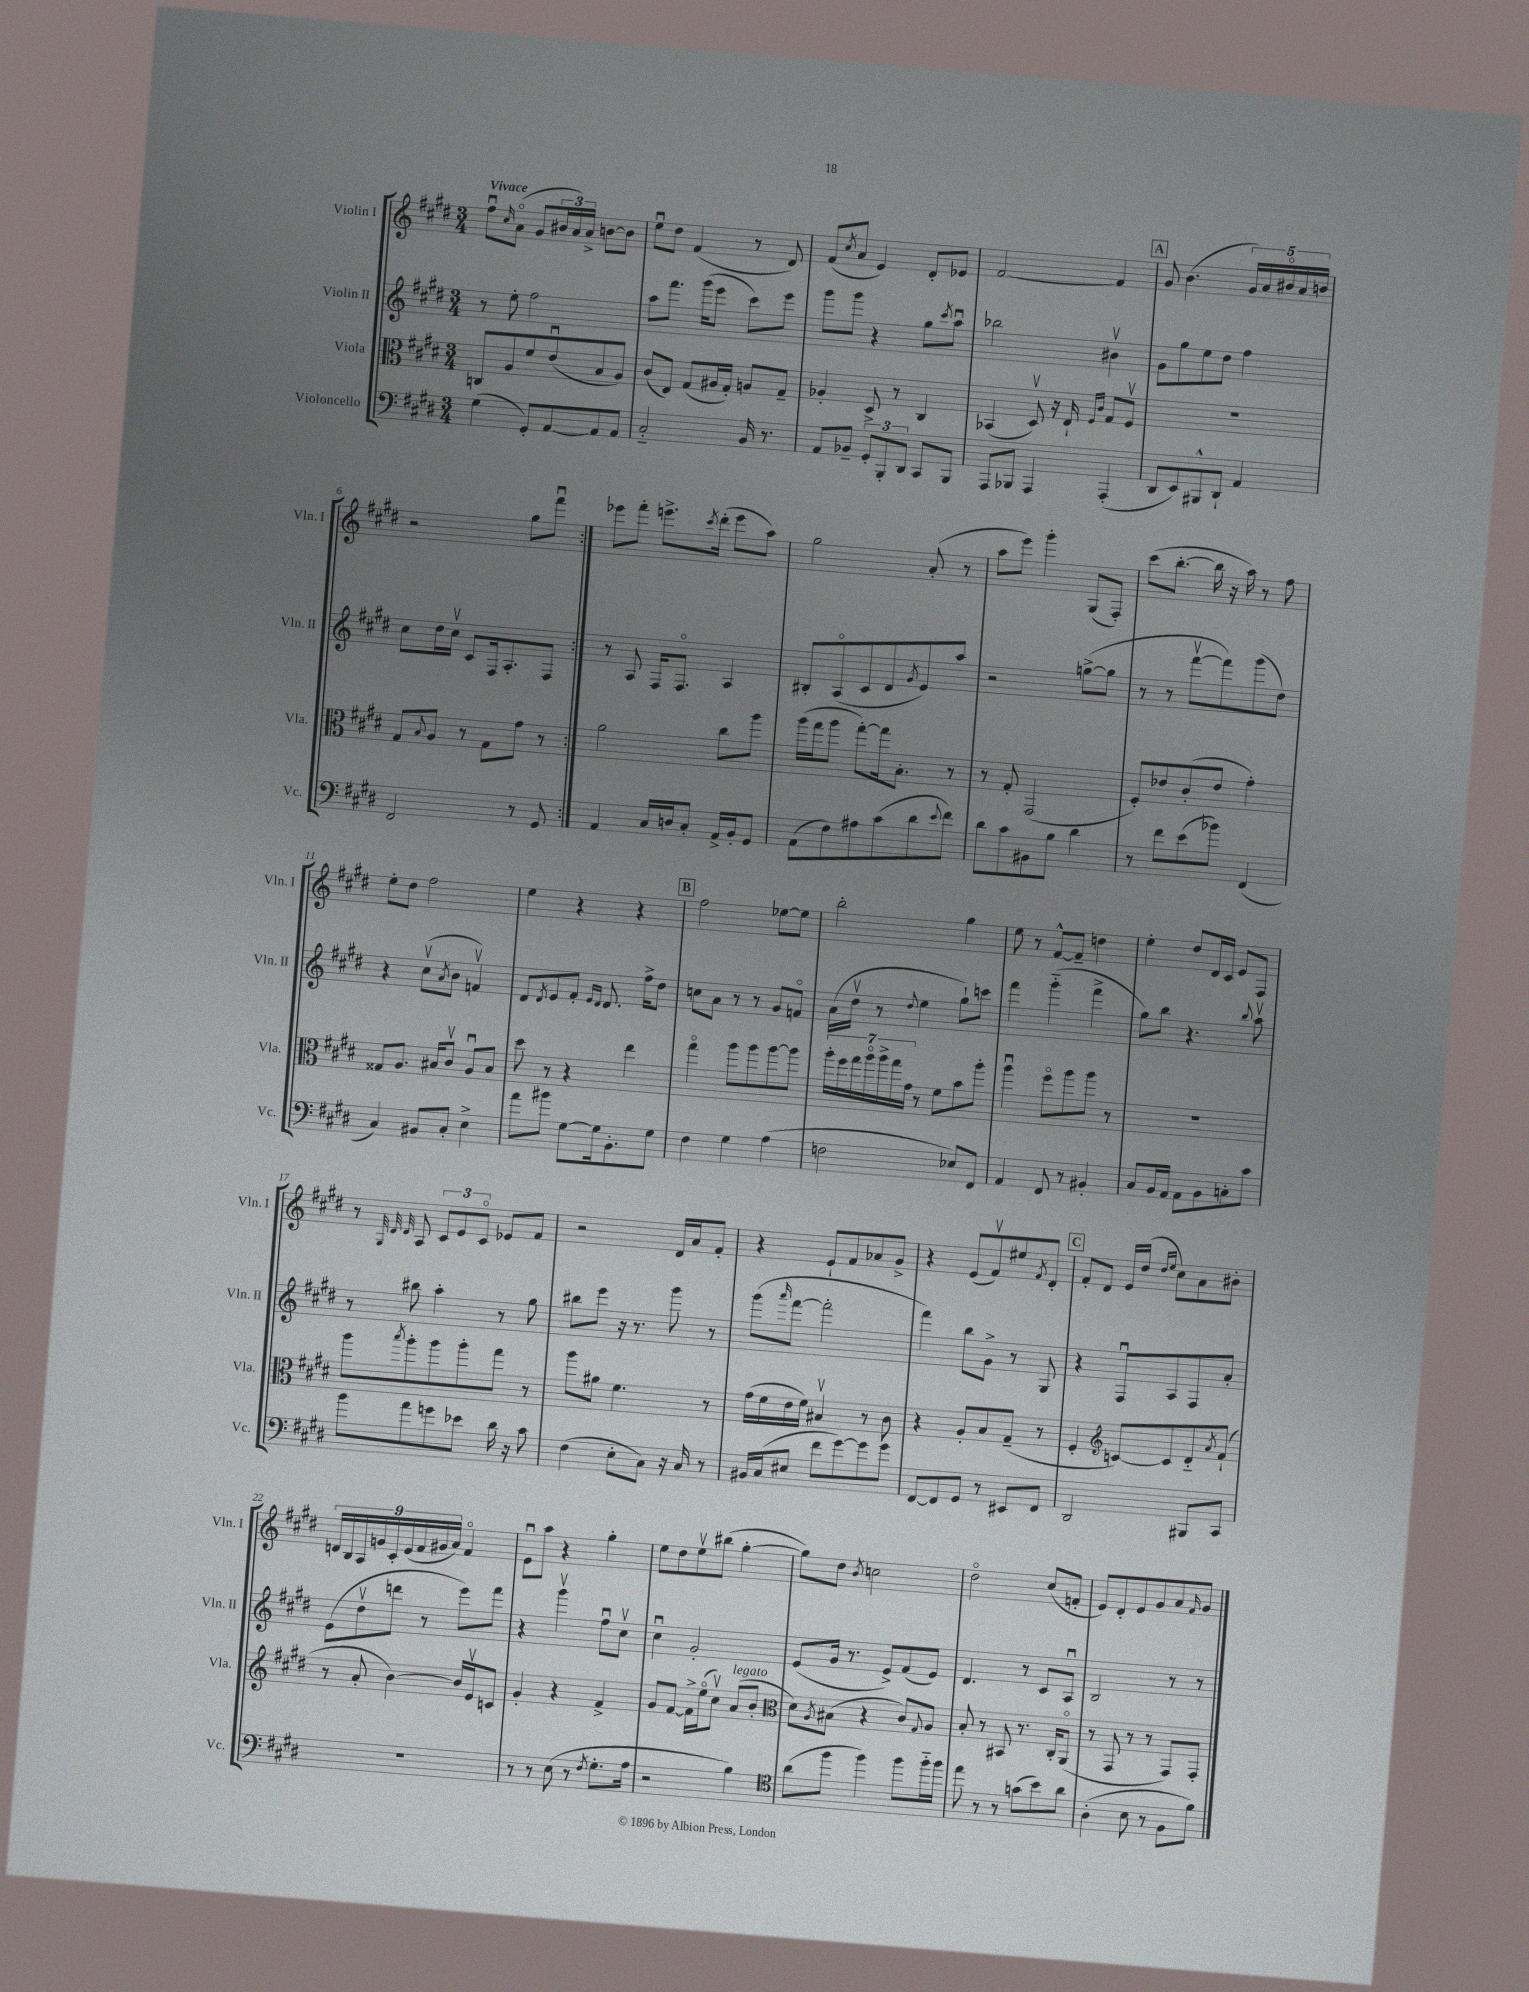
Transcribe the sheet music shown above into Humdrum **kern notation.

**kern	**kern	**kern	**kern
*part4	*part3	*part2	*part1
*staff4	*staff3	*staff2	*staff1
*I"Violoncello	*I"Viola	*I"Violin II	*I"Violin I
*I'Vc.	*I'Vla.	*I'Vln. II	*I'Vln. I
*clefF4	*clefC3	*clefG2	*clefG2
*k[f#c#g#d#]	*k[f#c#g#d#]	*k[f#c#g#d#]	*k[f#c#g#d#]
*M3/4	*M3/4	*M3/4	*M3/4
=1	=1	=1	=1
!	!	!	!LO:TX:a:B:t=Vivace
(4G#\	8Cn/L	8r	8ff#u\L
.	.	.	16qqcc#/
.	8A/	8ee'\	(8a\J
8GG#'/L)	8f#/	2ff#\	8g#/L
[8AA/	(8eu/	.	24b#X/L
.	.	.	24a/)
.	.	.	24a^/JJ
8AA/]	8B/	.	[8bn\L
8AA/J	8A/J)	.	8b\J]
=2	=2	=2	=2
2C#/	(8c#/L	8aa\L	8eeu\L
.	8E/J)	8.fff#\J	8dd#\J
.	(8G#/L	.	(4f#/
.	.	(16ggg#\KL	.
.	16A#X/L	8eee\J	.
.	16G#'/JJ)	.	.
16BB/	8An/L	8ccc#\L)	8r
8.r	.	.	.
.	8G#~/J	8eee\J	8d#/)
=3	=3	=3	=3
8AA/L	4A-X'/	8ggg#\L	(8f#/L
.	.	.	8qcc#/
8BB-X~/J	.	8ggg#\J	8a/J
12GG#'/L	8D#^/	4r	4e/)
12BBB'/	.	.	.
.	8r	.	.
12DD#/J	.	.	.
8CC#/L	4C#/	8gg#\L	8d#'/L
.	.	8qccc#/	.
8BBB/J	.	8aau\J	8e-X/J
=4	=4	=4	=4
8AAA/L	(4BB-X/	2bb-X\	[2f#/
8BBB-X/J	.	.	.
4AAA/	8D#v/)	.	.
.	16r	.	.
.	16E`/	.	.
.	16qqF#/LL	.	.
.	16qqc#/JJ	.	.
(4AAA'/	8G#/L	4b#Xv\	4f#/]
.	8F#v/J	.	.
!!LO:REH:place=s1:t=A
=5	=5	=5	=5
8DD#/L	2.r	8g#\L	8g#/
8EE/)	.	8gg#\	(4.b\
8BBB#X^^/	.	8ee\	.
8DD#`/J	.	8dd#\J	.
4AA/	.	4ff#\	20g#/LL)
.	.	.	20a/
.	.	.	20b#X/
.	.	.	20a/
.	.	.	20bn/JJ
!!LO:LB:g=z
=6	=6	=6	=6
2FF#/	8G#/L	8cc#\L	2r
.	8qqB/	.	.
.	8A/J	16dd#\L	.
.	.	16cc#v\JJ	.
.	8r	8c#/L	.
.	8G#\L	16F#/k	.
.	.	8.A'/	.
8r	8g#\J	.	8gg#\L
8GG#/	8r	8F#/J	8fff#u\J
=7:|!	=7:|!	=7:|!	=7:|!
4AA/	2a\	8r	8eee-X\L
.	.	8A/	8fff#'\J
16C#/LL	.	16F#/KL	8.eeen^\L
16Dn/J	.	8.F#/J	.
8C#'/J	.	.	.
.	.	.	8qccc#/
.	.	.	(16ddd#'\Jk
16AA^/LL	8cc#\L	4A/	8eee\L
16BB'/J	.	.	.
8GG#/J	8aa\J	.	8aa\J)
=8	=8	=8	=8
(8AA\L	(16aa\LL	8B#X'/L	2gg#\
.	16gg#\J	.	.
8F#\)	8aa\J	(8A/	.
8A#X\	[8gg#'\L)	8c#/	.
(8c#\	16gg#\k]	8d#/	.
.	8.B'\J	.	.
.	.	8qg#/	.
8d#\	.	8e/)	(8a'/
8qqe/	.	.	.
8f#\J)	8r	8aa/J	8r
=9	=9	=9	=9
8d#\L	8r	2r	8aa\L
8c#\	8G#'/	.	8eee\J)
8BB#X\	(2GG#/	.	4ggg#'\
8B\J	.	.	.
4d#\	.	([8ggn^\L	(8G#/L
.	.	8gg\J]	8F#'/J)
=10	=10	=10	=10
8r	8F#'/L)	8r	(8ccc#\L
8f#\L	8e-X/	8r	[8.bb'\J
(8e\	(8c#'/	[8fff#v\L	.
.	.	.	16bb\]
8b-X\J)	8e-/J	8fff#\])	16r
.	.	.	16aa\)
(4FF#/	4g#'\)	(8ggg#\	8r
.	.	8dd#\J)	8ff#\
!!LO:LB:g=z
=11	=11	=11	=11
4C#/)	8G##X/L	4r	8ee'\L
.	8.A/J	.	8dd#\J
8BB#X/L	.	(8cc#v\L	2ff#\
.	16B#X/KL	.	.
.	.	8qa/	.
8C#'/J	8c#v/J	8b\J	.
4E^\	8Au/L	4fnv/)	.
.	8B#/J	.	.
=12	=12	=12	=12
8a\L	8dd#\	8d#/L	4ee\
.	.	8qd#/	.
8b#X\J	8r	8e/	.
[8G#\L	4r	8f#'/J	4r
.	.	16qqe/LL	.
.	.	16qqd#/JJ	.
16G#\k]	.	8.d#/	.
8.BB'\	.	.	.
.	4ee\	.	4r
.	.	16ff#^\KL	.
8G#\J	.	8dd#\J	.
!!LO:REH:place=s1:t=B
=13	=13	=13	=13
4F#\	4gg#\	8ccn\L	2ff#\
.	.	8a\J	.
4G#\	8aa\L	8r	.
.	8aa\	8r	.
(4A\	[8aa\	8g#/L	[8ee-X\L
.	8aa\J]	8fn/J	8ee-\J]
=14	=14	=14	=14
2Fn\	28aa'\LL	(16a\LL	2bb'\
.	28ff#\	.	.
.	.	16dd#v\JJ	.
.	28gg#\	.	.
.	28aa\	.	.
.	.	8r	.
.	28aa^\	.	.
.	28gg#\	.	.
.	28g#\JJ	.	.
.	.	8qqdd#/	.
.	8r	4ee\	.
.	8f#\L	.	.
8E-X/L)	8b\	8gg#`\L)	4gg#\
8FF#/J	8aa'\J	8cccn\J	.
=15	=15	=15	=15
4AA/	4aau\	4fff#\	8ee\
.	.	.	8r
8FF#/	8ff#\L	(4ggg#\	[8f#^^/L
8r	8aa\	.	8f#~/J]
4BB#X'/	8aa\J	4fff#^\	4ddn\
.	8r	.	.
=16	=16	=16	=16
8C#/L	2.r	8gg#\L)	4ee'\
16BB/L	.	8bb\J	.
16AA/JJ	.	.	.
8AA\L	.	4.r	8dd#/L
8BB\	.	.	16d#/L
.	.	.	16c#/JJ
8Cn'\	.	.	8e/L
.	.	8qqbb/	.
8c#\J	.	8aav\	8F#/J
!!LO:LB:g=z
=17	=17	=17	=17
8b\L	8aa\L	8r	8r
.	.	.	32qqG#/
.	.	.	32qqd#/
.	8qbb/	.	32qqd#/
8a\	8aa'\	8bb#X\	8A/
8gn\	8aa\	4aa'\	12c#/L
.	.	.	12e/
8e-X\J	8aa'\	.	.
.	.	.	12c#/J
16d#\	8gg#\J	8r	8e-X/L
16r	.	.	.
8c#\	8r	8gg#\	8f#/J
=18	=18	=18	=18
(4F#\	8aa\L	8bb#X\L	2r
.	8a#X\J	8eee\J	.
8E'\L	4.f#\	16r	.
.	.	8.r	.
8C#\J)	.	.	.
16r	.	8ggg#\	16d#/LL
16C#/	.	.	16a/J
8r	8r	8r	8f#'/J
=19	=19	=19	=19
16BB#X/LL	(16g#\LL	(8ggg#\L	4r
(16C#/J	16f#\	.	.
.	.	16qqaaa/	.
8E#X/J	16e\	[8fff#\J	.
.	16f#\JJ)	.	.
8f#\L	4B#Xv/	2fff#'\]	8e`/L
[8g#\)	.	.	8f#/
8g#\]	8r	.	8a-X/
8g#\J	8c#\	.	8g#^/J
=20	=20	=20	=20
[8FF#/L	4r	4fff#\)	4r
8FF#/]	.	.	.
8GG#/J	8A'/L	8bb\L	(8e/L
8r	8B/	8g#^\J	8f#v/)
8EE#X/L	(8G#~/J	8r	8ee#X/
.	.	.	8qf#/
8FF#/J	8r	8G#/	8d#'/J
!!LO:REH:place=s1:t=C
=21	=21	=21	=21
2DD#/	4F#'/	4r	8f#'/L
.	.	.	8d#/J
*	*clefG2	*	*
.	[8cn/L)	8F#u/L	16e/LL
.	.	.	(16dd#/JJ
.	.	.	16qqdd#/LL
.	.	.	16qqee/JJ
.	8c/]	8A/	8cc#\L)
8BBB#X/L	8d#/	8F#/	8a\
.	8qa/	.	.
8CC#/J	(8f#`/J	8a'/J	8b#X'\J
!!LO:LB:g=z
=22	=22	=22	=22
2.r	8r	(8e\L	18dn/LL
.	.	.	18B/
.	.	.	18A/
.	8a'/	8dd#v\	.
.	.	.	18gn/
.	.	.	18c#'/
.	[4b\)	8dddn\J	.
.	.	.	(18e/
.	.	.	18f#/
.	.	8r	.
.	.	.	18g#X/
.	.	.	18a/JJ)
.	16b/LL]	8eee\L)	4f#/
.	16ev/J	.	.
.	8cn/J	8fff#\J	.
=23	=23	=23	=23
8r	4g#'/	4r	8eu\L
8r	.	.	8aa\J
(8E\	4r	4ggg#v\	4r
8r	.	.	.
8qF#/	.	.	.
8.G#'\L	4f#^/	8ff#u\L	4gg#'\
.	.	8cc#v\J	.
16A\Jk	.	.	.
=24	=24	=24	=24
2r	8g#/L	4cc#u\	8ee\L
.	[8f#/J	.	8dd#\
.	16f#^\LL]	2g#'/	8eev\
.	(16ee\J	.	.
.	8cc#v\J)	.	(8bb#X\J
!	!LO:TX:a:i:t=legato	!	!
4B\)	(8a/L	.	[4gg#'\
.	8b'/J	.	.
=25	=25	=25	=25
*clefC4	*clefC3	*	*
(8a\L	8d#\L)	(8e/L	8gg#\L])
.	8qA/	.	.
8ff#\J	(8B#X\J	16g#/Jk	8dd#\J
.	.	8.r	.
.	.	.	8qb/
4ff#\)	4r	.	2ccn\
.	.	8e^/L)	.
8ff#\L	8c#/L)	(8f#/	.
.	8qqG#/	.	.
16ff#\L	8A/J	8e/J)	.
16ff#\JJ	.	.	.
=26	=26	=26	=26
8ee\	8B'/	4.d#/	2dd#\
8r	8r	.	.
8r	8BB#X/	.	.
(8gn\L	8.r	8r	.
8b\)	.	8c#/L	(8cc#/L
.	16C#'/KL	.	.
8a\J	(8AA/J	8Au/J	8fn'/J
=27	=27	=27	=27
(4A'\	8r	2B/	8e/L)
.	8GG#/	.	8d#'/
8B\	8r	.	8e/
8r	8r	.	8g#/
8F#\L	8GG#/L)	8r	8a/
.	.	.	16qqf#/
8f#\J)	8GG#'/J	8r	8g#/J
==	==	==	==
*-	*-	*-	*-
